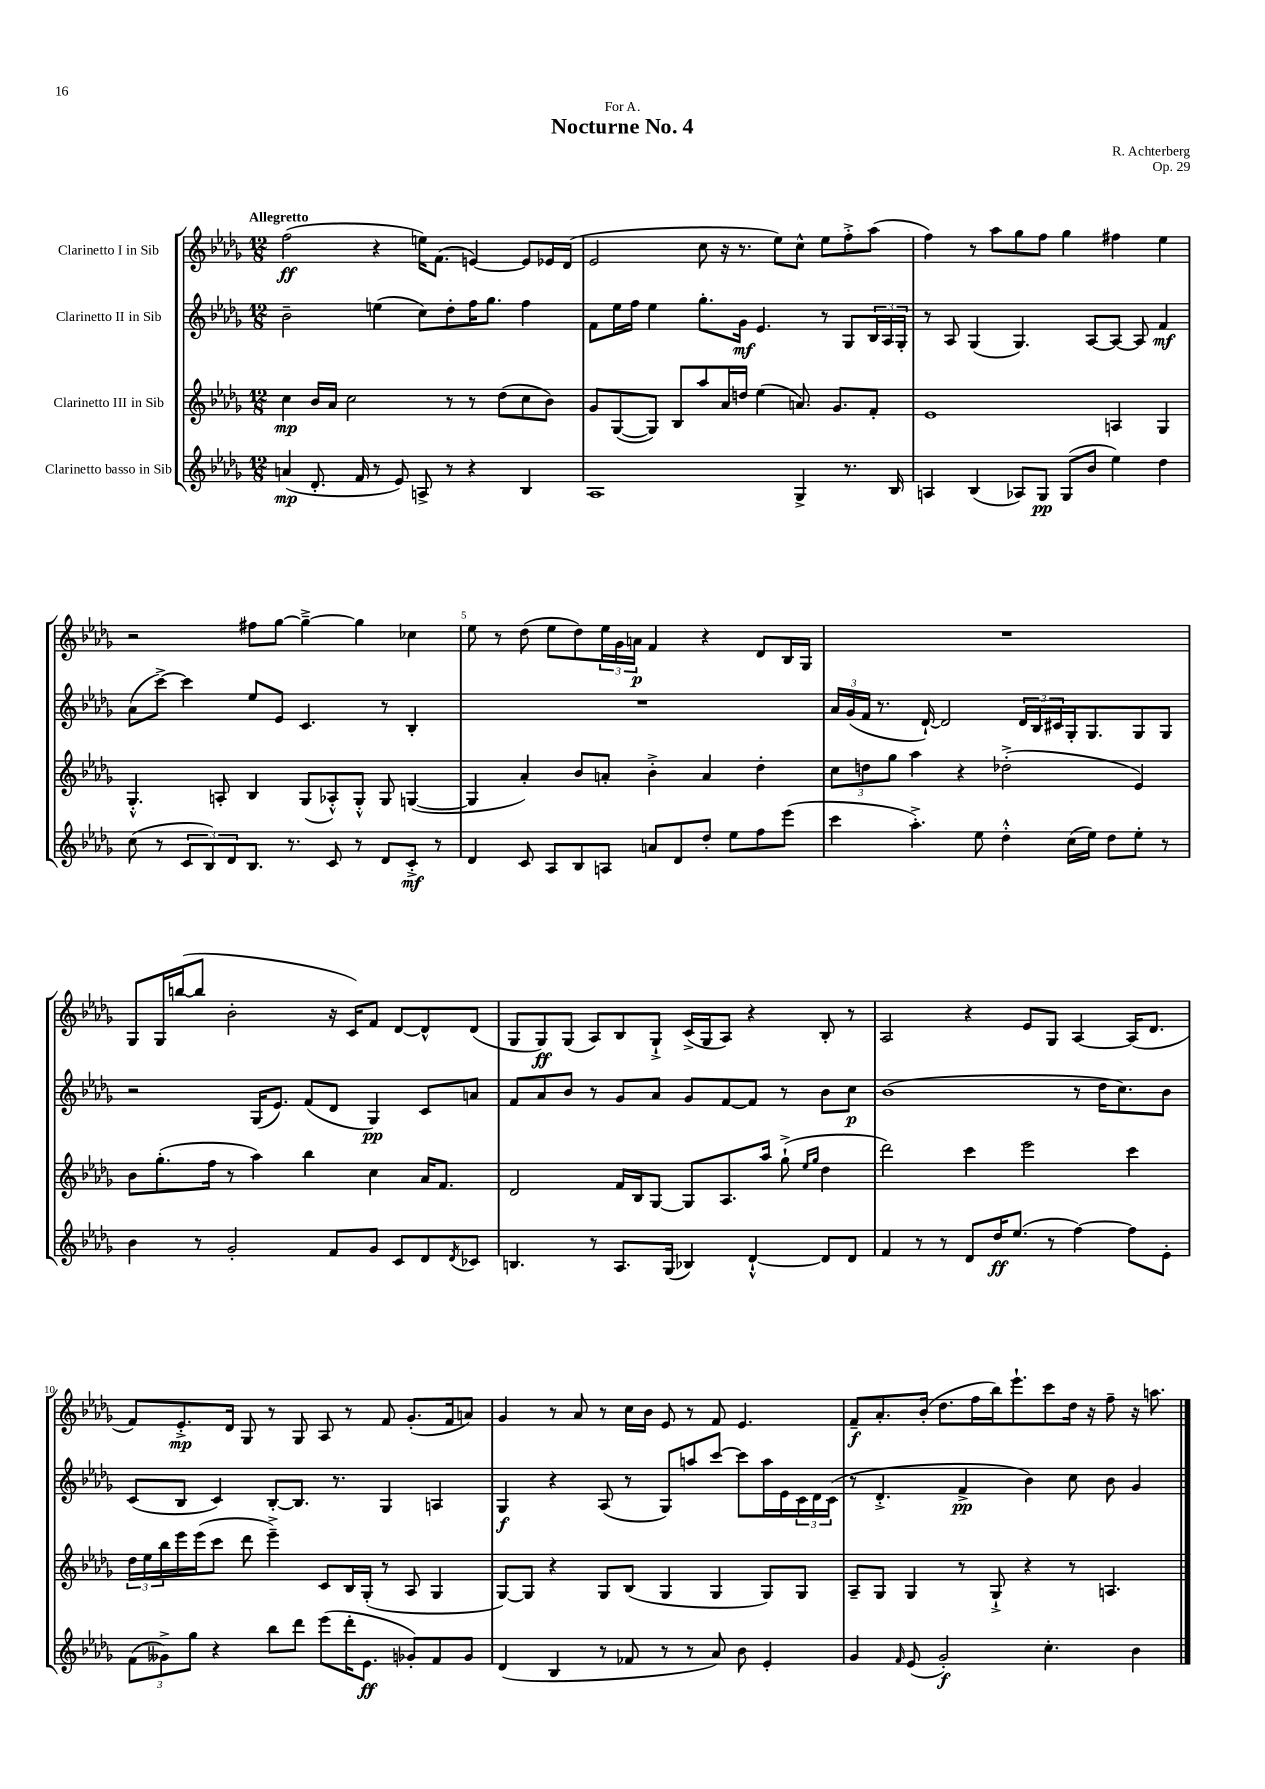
\header { title = "Nocturne No. 4" composer = "R. Achterberg" dedication = "For A." opus = "Op. 29" }
<<
\new StaffGroup <<
\new Staff = "s0" \with { instrumentName = "Clarinetto I in Sib" } {
    \clef treble \key des \major \numericTimeSignature \time 12/8 \tempo "Allegretto"
    f''2\ff( r4 e''16) f'8.( e'4~) e'8 ees'16 des'16( |
    ees'2 c''8 r16 r8. ees''8) c''8-^ ees''8 f''8-.-> aes''8( |
    f''4) r8 aes''8 ges''8 f''8 ges''4 fis''4 ees''4 |
    r2 fis''8 ges''8~ ges''4~---> ges''4 ces''4 |
    ees''8 r8 des''8( ees''8 des''8) \tuplet 3/2 { ees''16 ges'16 a'16\p } f'4 r4 des'8 bes16 ges16 |
    R1. |
    ges8 ges16 b''16~( b''8 bes'2-. r16 c'16) f'8 des'8~ des'8-^ des'8( |
    ges8 ges8\ff) ges8( aes8) bes8 ges8-!-> c'16->( ges16 aes8) r4 bes8-. r8 |
    aes2 r4 ees'8 ges8 aes4~ aes16( des'8. |
    f'8) ees'8.-.->\mp des'16 ges8 r8 ges8 aes8 r8 f'8 ges'8.-.( f'16 a'8) |
    ges'4 r8 aes'8 r8 c''16 bes'16 ees'8 r8 f'8 ees'4. |
    f'8--\f aes'8.-. bes'16-.( des''8. f''16 bes''16) ees'''8.-! c'''8 des''16 r16 f''8-- r16 a''8. \bar "|." |
}
\new Staff = "s1" \with { instrumentName = "Clarinetto II in Sib" } {
    \clef treble \key des \major \numericTimeSignature \time 12/8
    bes'2-- e''4( c''8) des''8-. f''16 ges''8. f''4 |
    f'8 ees''16 f''16 ees''4 ges''8.-. ges'16\mf ees'4. r8 ges8 \tuplet 3/2 { bes16 aes16 ges16-. } |
    r8 aes8 ges4( ges4.) aes8~ aes8~ aes8 f'4\mf |
    aes'8( c'''8~->) c'''4 ees''8 ees'8 c'4. r8 bes4-. |
    R1. |
    \tuplet 3/2 { aes'16 ges'16( f'16 } r8. des'16~-!) des'2 \tuplet 3/2 { des'16 bes16 cis'16 } ges16-. ges8. ges8 ges8 |
    r2 ges16( ees'8.) f'8( des'8 ges4\pp) c'8 a'8 |
    f'8 aes'8 bes'8 r8 ges'8 aes'8 ges'8 f'8~ f'8 r8 bes'8 c''8\p |
    bes'1( r8 des''16 c''8.) bes'8 |
    c'8( bes8 c'4) bes8~-. bes8. r8. ges4 a4 |
    ges4\f r4 aes8( r8 ges8) a''8 c'''8~ c'''8 a''16 ees'16 \tuplet 3/2 { c'16 des'16 c'16( } |
    r8 des'4.-.-> f'4->\pp bes'4) c''8 bes'8 ges'4 \bar "|." |
}
\new Staff = "s2" \with { instrumentName = "Clarinetto III in Sib" } {
    \clef treble \key des \major \numericTimeSignature \time 12/8
    c''4\mp bes'16 aes'16 c''2 r8 r8 des''8( c''8 bes'8) |
    ges'8 ges8~( ges8) bes8 aes''8 aes'16 d''16 ees''4( a'8.) ges'8. f'8-. |
    ees'1 a4 ges4 |
    ges4.-.-^ a8-. bes4 ges8( aes8-.-^) ges8-.-^ ges8 g4~( |
    g4 aes'4-.) bes'8 a'8-. bes'4-.-> a'4 des''4-. |
    \tuplet 3/2 { c''8 d''8 ges''8 } aes''4 r4 des''2-.->( ees'4) |
    bes'8 ges''8.-.( f''16 r8 aes''4) bes''4 c''4 aes'16 f'8. |
    des'2 f'16 bes16 ges8~ ges8 aes8. aes''16 ges''8-!->( \grace { ees''16 ges''16 } des''4 |
    des'''2) c'''4 ees'''2 c'''4 |
    \tuplet 3/2 { des''16 ees''16 bes''16 } ees'''16 ees'''16( c'''8 des'''8 ees'''4--->) c'8 bes16 ges16-.( r8 aes8 ges4 |
    ges8~) ges8 r4 ges8 bes8( ges4 ges4 ges8) ges8 |
    aes8-- ges8 ges4 r8 ges8-!-> r4 r8 a4. \bar "|." |
}
\new Staff = "s3" \with { instrumentName = "Clarinetto basso in Sib" } {
    \clef treble \key des \major \numericTimeSignature \time 12/8
    a'4\mp( des'8.-. f'16 r8 ees'8) a8-> r8 r4 bes4 |
    aes1 ges4-> r8. bes16 |
    a4 bes4( aes8) ges8\pp ges8( bes'8 ees''4) des''4 |
    c''8( r8 \tuplet 3/2 { c'8 bes8) des'8 } bes8. r8. c'8 r8 des'8 c'8-.->\mf r8 |
    des'4 c'8 aes8 bes8 a8 a'8 des'8 des''8-. ees''8 f''8 ees'''8( |
    c'''4 aes''4.-.->) ees''8 des''4-.-^ c''16( ees''16) des''8 ees''8-. r8 |
    bes'4 r8 ges'2-. f'8 ges'8 c'8 des'8 \acciaccatura { des'8 } ces'8 |
    b4. r8 aes8. ges16( bes4) des'4~-!-^ des'8 des'8 |
    f'4 r8 r8 des'8 des''16\ff ees''8.( r8 f''4~) f''8 ees'8-. |
    \tuplet 3/2 { f'8( geses'8->) ges''8 } r4 bes''8 des'''8 ees'''8( des'''16-. ees'8.\ff ges'8-.) f'8 ges'8 |
    des'4( bes4 r8 fes'8 r8 r8 aes'8) bes'8 ees'4-. |
    ges'4 \grace { f'16 } ees'8( ges'2-.\f) c''4.-. bes'4 \bar "|." |
}
>>
>>
\layout { \context { \Score \override BarNumber.break-visibility = ##(#f #t #t) barNumberVisibility = #(every-nth-bar-number-visible 5) } }
